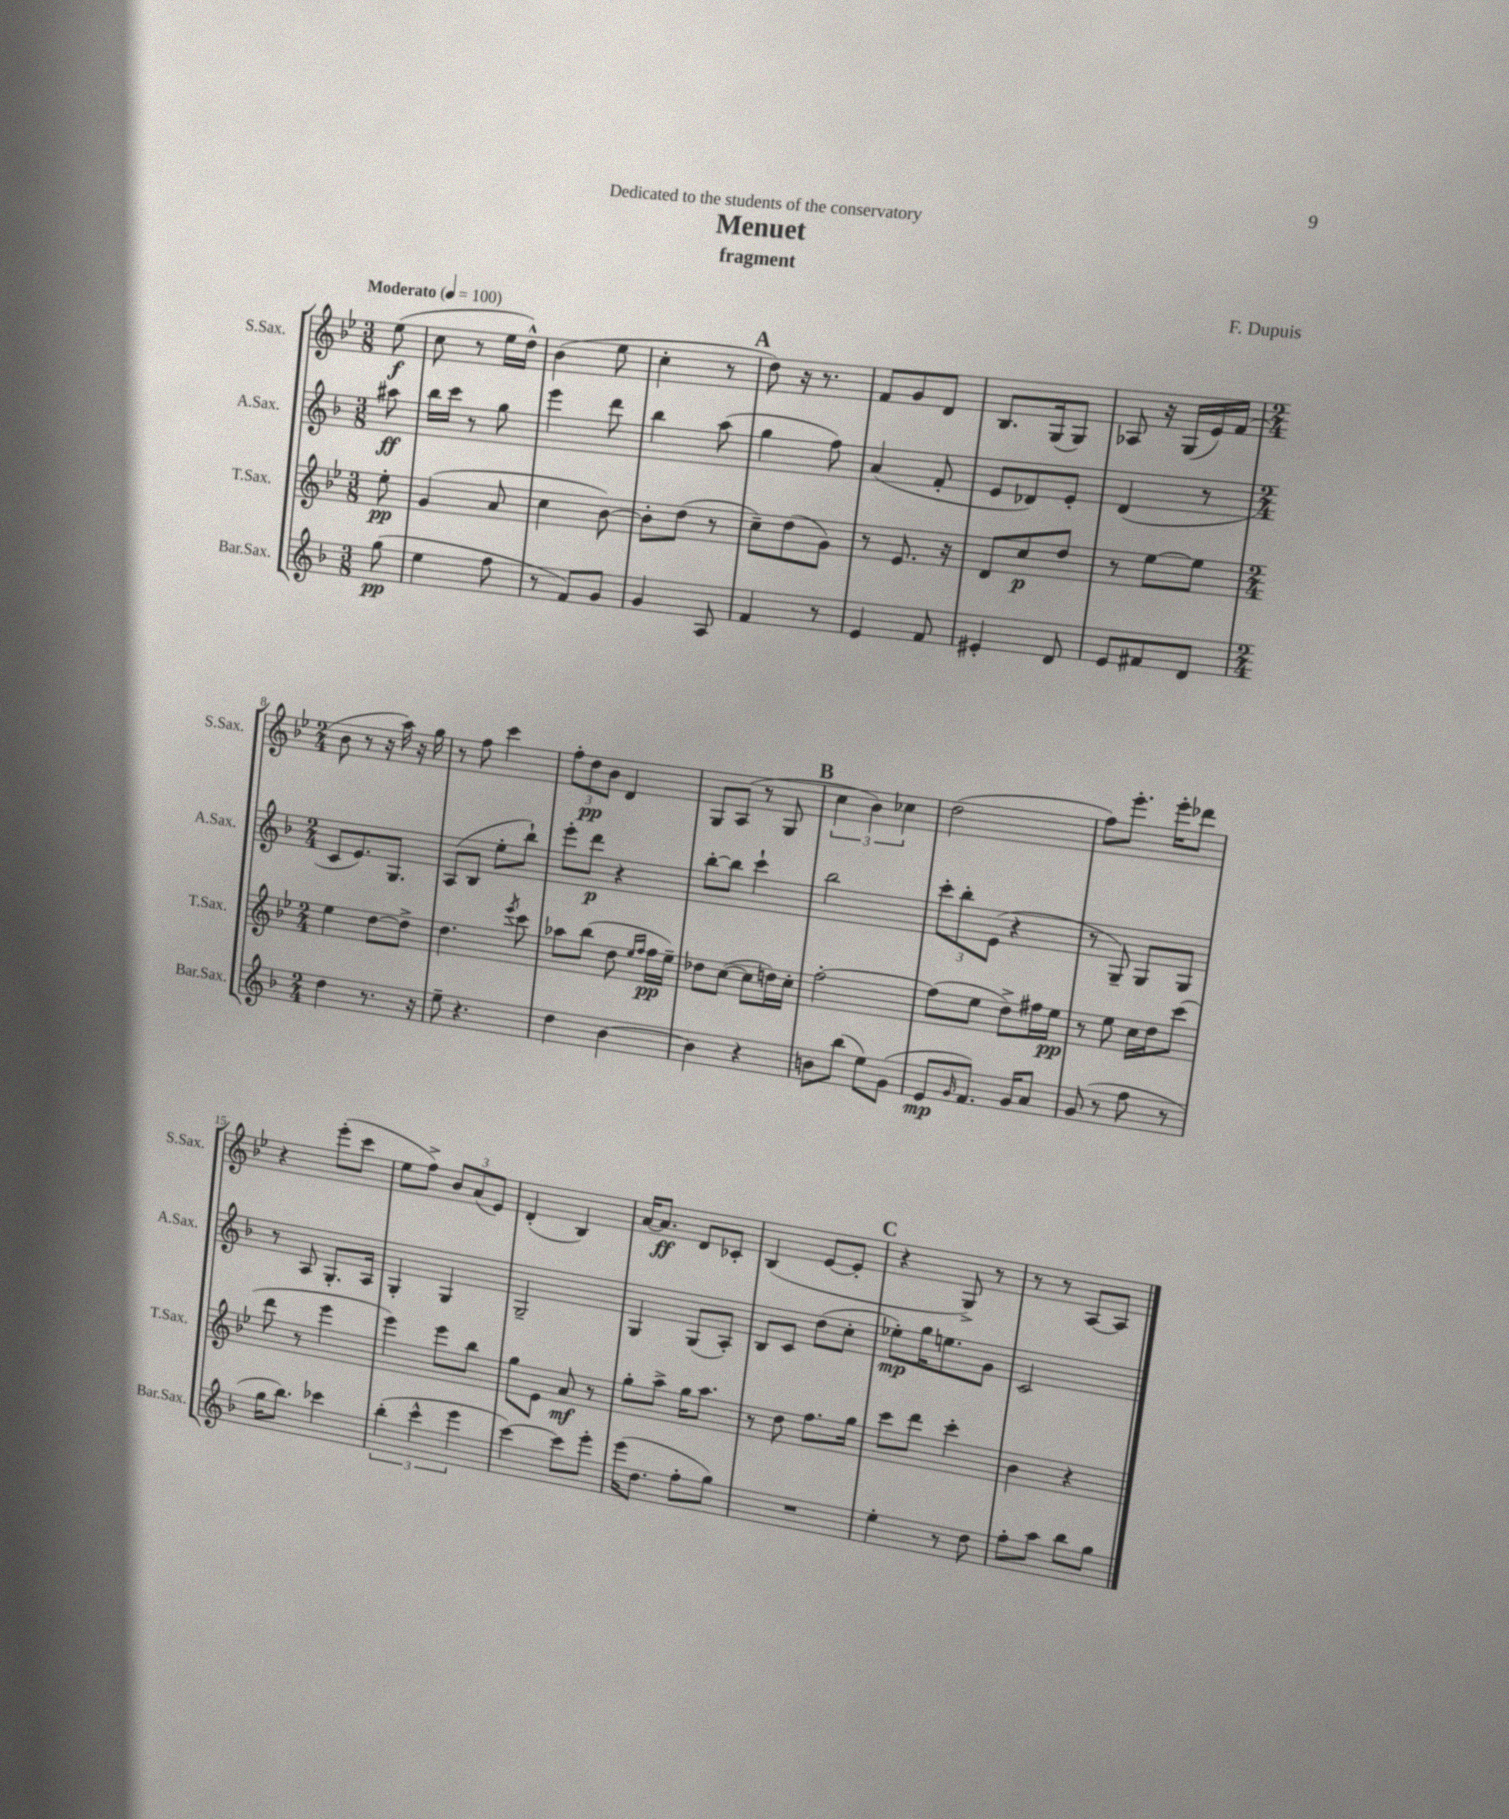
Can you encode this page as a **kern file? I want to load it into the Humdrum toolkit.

**kern	**kern	**kern	**kern
*staff4	*staff3	*staff2	*staff1
*clefG2	*clefG2	*clefG2	*clefG2
*k[b-]	*k[b-e-]	*k[b-]	*k[b-e-]
*M3/8	*M3/8	*M3/8	*M3/8
*MM100	*MM100	*MM100	*MM100
(8gg\	8ee-'\	8aa#\	(8ee-\
=	=	=	=
4ee\	(4g/	16bb-\LL	8cc\
.	.	16ccc\JJ	.
.	.	8r	8r
8ff\	8a/	8gg\	16ee-\LL
.	.	.	16dd^^\JJ)
=	=	=	=
8r	4cc\	4eee\	(4b-\
8f/L)	.	.	.
8g/J	[8b-\)	8ddd\	8ee-\
=	=	=	=
4g/	8b-'\]L	4bb-\	4cc'\
.	(8dd\J	.	.
8A/	8r	(8aa\	8r
=	=	=	=
4f/	8cc~\L)	4gg\	8dd\)
.	(8dd\	.	16r
.	.	.	8.r
8r	8g\J)	8ff\)	.
=	=	=	=
4e/	8r	(4a/	8f/L
.	8.e-/	.	8g/
8f/	.	8f'/	8d/J
.	16r	.	.
=	=	=	=
4e#'/	8d/L	8e/L	8.B-/L
.	8cc/	8d-/)	.
.	.	.	(16G/k
8d/	8dd/J	8e'/J	8G/J)
=	=	=	=
8e/L	8r	(4d/	8A-/
8f#/	[8ee-\L	.	16r
.	.	.	(16G/LL
8d/J	8ee-\]J	8r	16e-/)
.	.	.	(16f/JJ
=	=	=	=
*M2/4	*M2/4	*M2/4	*M2/4
4dd\	4ee-\	8c/L	8b-\
.	.	8.e/)	8r
8.r	[8dd\L	.	16r
.	.	8.G/J	16aa\)
.	8dd^\]J	.	16r
16r	.	.	16gg\
=	=	=	=
8ee~\	4.dd\	(8A/L	8r
4.r	.	8B-/J	8ff\
.	.	8ee'\L	4ccc\
.	8qeee-/	.	.
.	8ccc\	8bb-`\J)	.
=	=	=	=
4dd\	8aa-\L	8eee'\L	12ff'\L
.	.	.	12dd\
.	(8bb-\J	8ddd\J	.
.	.	.	12b-\J
[4b-\	8dd\	4r	4d/
.	16qqee-/LL	.	.
.	16qqff/JJ	.	.
.	16ff\LL	.	.
.	16ee-~\JJ)	.	.
=	=	=	=
4b-\]	8dd-\L	[8bb-'\L	8G/L
.	([8cc\J	8bb-\]J	(8A/J
4r	8cc\]L	4ccc`\	8r
.	16dd\L)	.	8G/
.	16cc'\JJ	.	.
=	=	=	=
8b\L	[2ff'\	2bb-\	6cc\
(8bb-\J	.	.	.
.	.	.	6b-\)
8ee\L)	.	.	.
.	.	.	6cc-\
(8g\J	.	.	.
=	=	=	=
8e/L	(8ff\]L	12ccc'\L	(2dd\
.	.	12bb-'\	.
16qqg/	.	.	.
8.f/J)	8ee-\J	.	.
.	.	(12e\J	.
.	8dd^\L)	4r	.
16g/LK	.	.	.
8a/J	16ff#\L	.	.
.	16ee-\JJ	.	.
=	=	=	=
(8g/	8r	8r	8ff\L)
8r	8ee-\	8G~/)	8.eee-'\J
8ff\	16cc\LL	8G/L	.
.	16dd\J	.	16eee-'\LK
8r	(8ccc\J	8G/J	8ddd-\J
=	=	=	=
16gg\LK	8ddd\	8r	4r
8.bb-\J)	.	.	.
.	8r	8A/	.
4ccc-\	4eee-\	8.G'/L	(8eee-'\L
.	.	.	8ccc\J
.	.	16A/Jk	.
=	=	=	=
(6bb-'\	4eee-\)	4G'/	8ee-\L
.	.	.	8ff^\J)
6ccc^^\	.	.	.
.	8eee-\L	4G/	12b-/L
6eee\	.	.	(12a/
.	8bb-\J	.	.
.	.	.	12e-/J)
=	=	=	=
[4ccc\)	8gg\L	2G~/	(4d'/
.	8e-\J	.	.
8ccc\]L	8a/	.	4B-/)
8eee'\J	8r	.	.
=	=	=	=
(16eee\LK	8gg'\L	4G/	[16a/LK
8.dd\J	.	.	8.a/]J
.	8aa^\J	.	.
8ff'\L	16gg\LK	(8G/L	8d/L
.	8.aa\J	.	.
8gg\J)	.	8A'/J)	8c-'/J
=	=	=	=
2r	8r	8B-/L	(4B-/
.	8dd\	8c/J	.
.	8.ff\L	(8dd\L	[8e-/L
.	.	8cc'\J	8e-'/]J
.	16gg\Jk	.	.
=	=	=	=
4ee'\	8ccc\L	8ee-'\L)	4r
.	8ddd\J	16gg\K	.
.	.	8.ee\	.
8r	4ccc'\	.	8G^/)
8dd\	.	8g\J	8r
=	=	=	=
8ff'\L	4b-\	2c/	8r
8aa\J	.	.	8r
8bb-\L	4r	.	[8A/L
8gg\J	.	.	8A/]J
==	==	==	==
*-	*-	*-	*-
